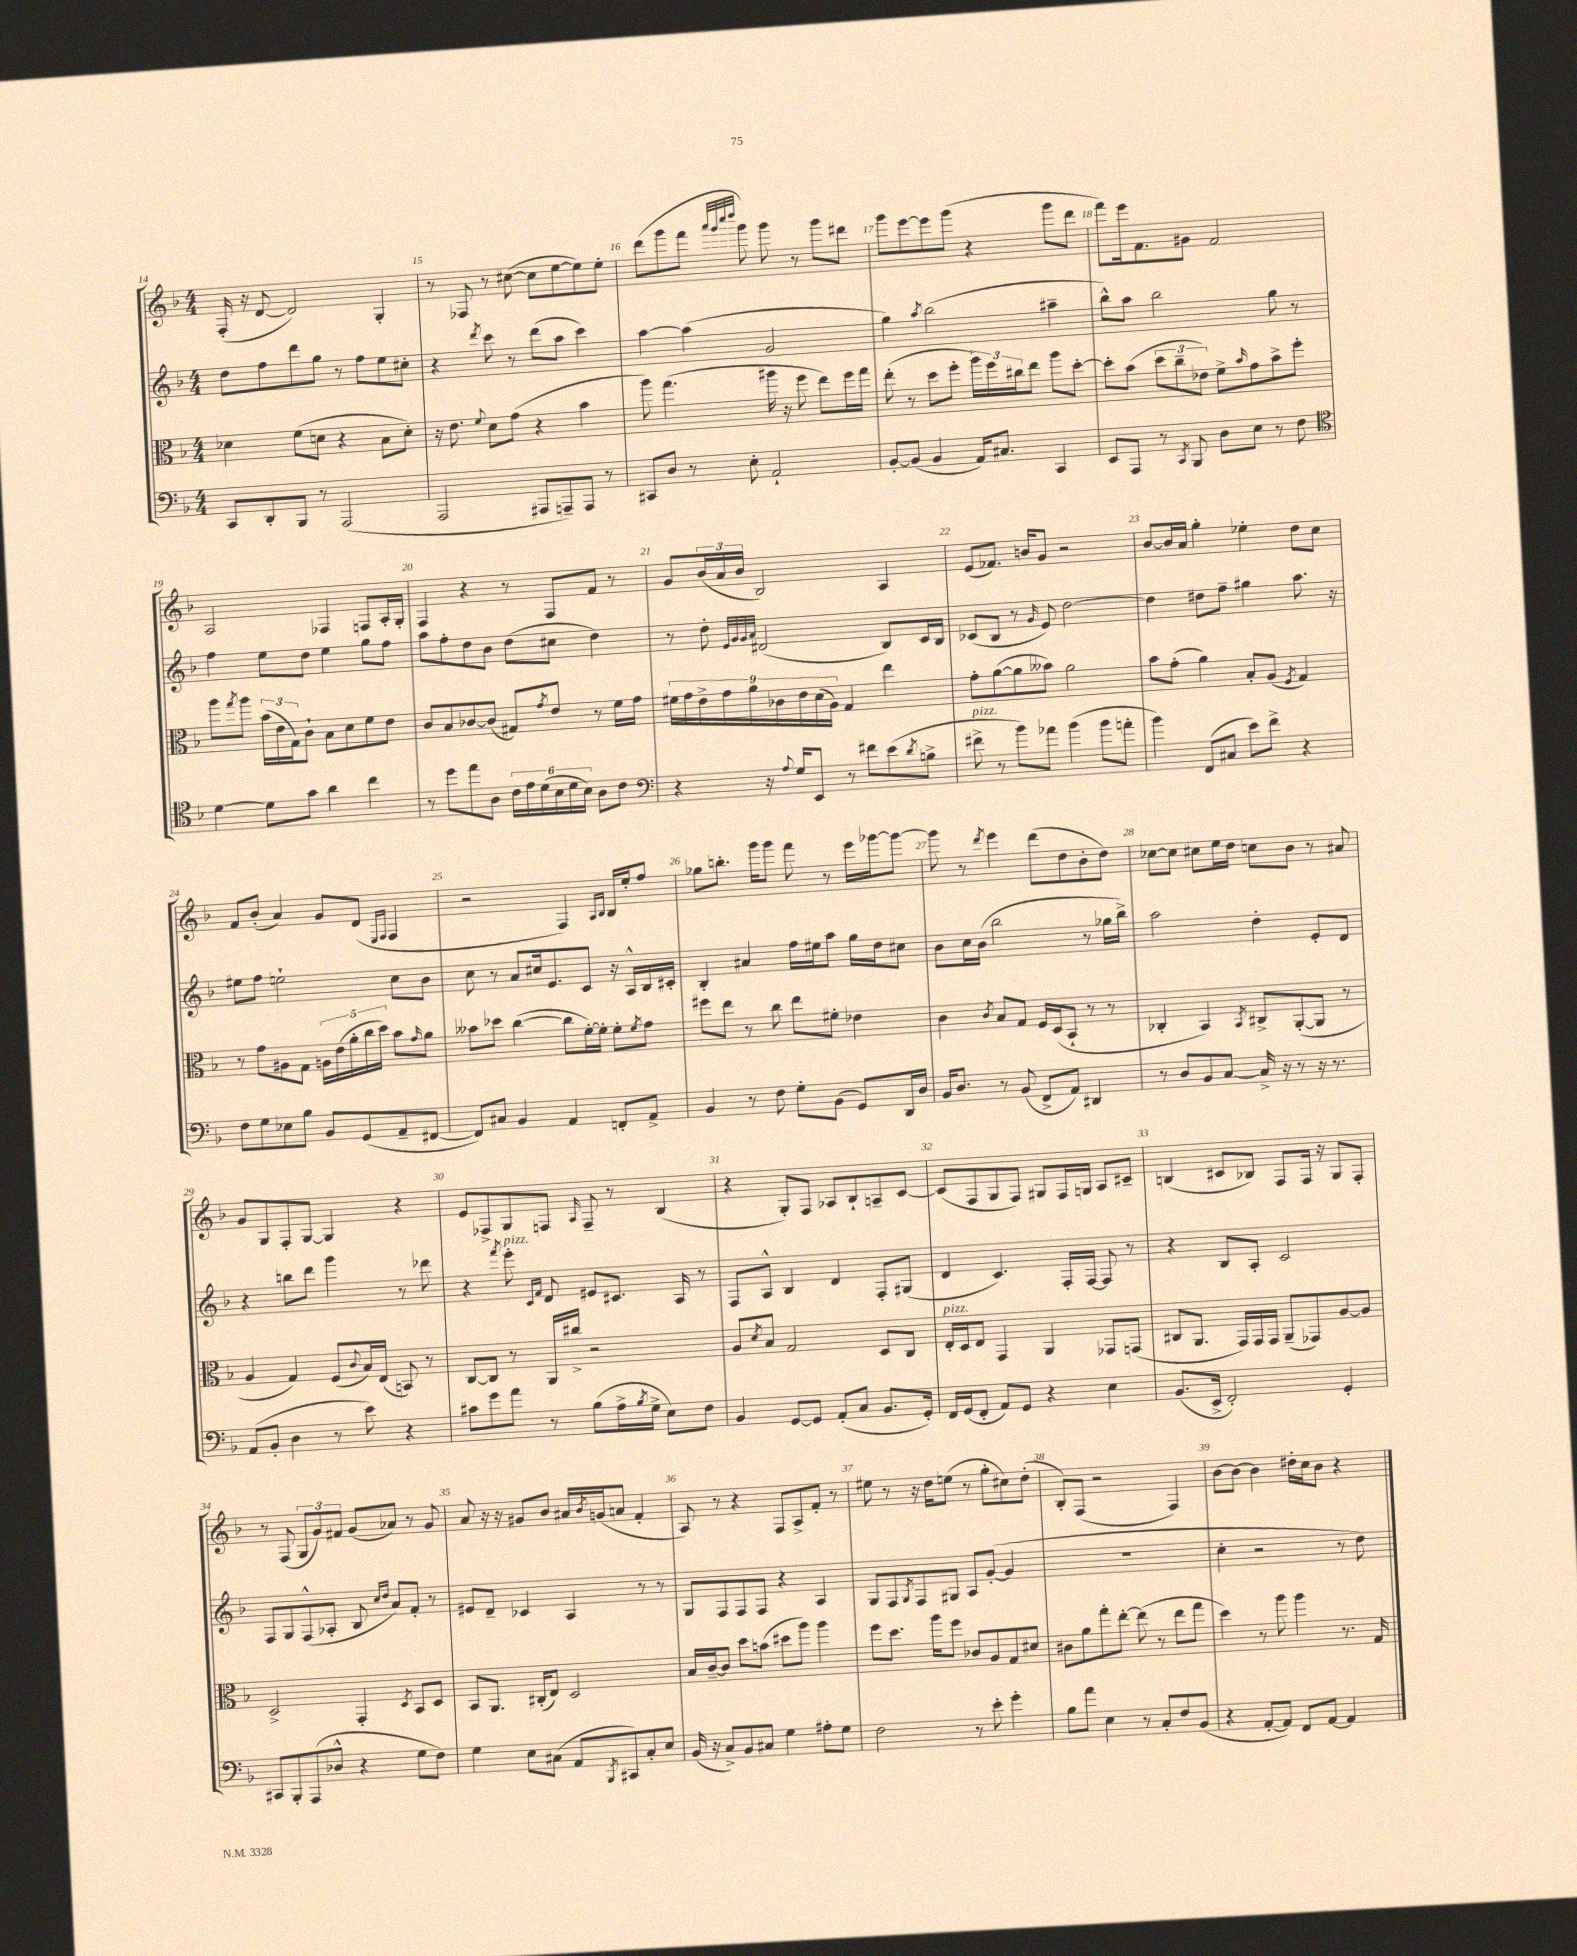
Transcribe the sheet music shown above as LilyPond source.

<<
\new StaffGroup <<
\new Staff = "s0" {
    \clef treble \key f \major \numericTimeSignature \time 4/4
    f16-.( r16 d'8~ d'2) g4-. |
    r8 fes8 r8 cis''8~( cis''8 e''8~ e''8) e''8-. |
    d'''8( g'''8 f'''8 \grace { a'''32 g'''32 c''''32 d''''32 } g'''8) g'''8 r8 g'''8 dis'''8 |
    g'''8 e'''8~ e'''8 g'''8( r4 g'''8 d'''8 |
    f'''8) e'''16 f'8. gis'8 f'2 |
    a2 fes4 f8 a16-. g16-. |
    f4 r4 r8 f8 f'8 r8 |
    g'8 \tuplet 3/2 { bes'16( a'16 bes'16 } bes2) a4 |
    e'8( fes'8.) b'16 g'8 r2 |
    bes'8~ bes'16 a'16 g''4-. ees''4-. d''8 c''8 |
    f'8 bes'8-.( a'4) g'8 d'8( \grace { e16 f16 } f4 |
    r2 f4) \grace { a16 bes16 } bes16 e''16-. f''8 |
    ges''8 b''8.-. g'''16 g'''8 f'''8 r8 e'''16 ges'''16~ ges'''8~ |
    ges'''8 r8 \acciaccatura { d'''8 } e'''4 d'''8( d''8 bes'8-. d''8) |
    ces''8~ ces''8 cis''8 e''16 d''16 c''8 bes'8 r8 ais'8 |
    g'8 g8 f8-. g8~ g4 r4 |
    e'8 fes8-> g8 f8 \grace { a16 } f8-- r8 bes4( |
    r4 g8-.) f8 aes8 bes8-! a8-- c'8~ |
    c'8( f8 g8 f8) gis8 f16 g16 a8 cis'8-- |
    b4( cis'8 bes8) f8 f16 r16 g8 f8-. |
    r8 f8( \tuplet 3/2 { g8 g'8) fis'8 } g'8( aes'8) r8 g'8 |
    a'8 r16 r16 gis'8 bes'8 ais'16 \acciaccatura { bes'8 } g'16( a'8 f'4-. |
    a8) r8 r4 f8 a8-> f'8-. r8 |
    eis''8 r8 r16 d''16 e''8( r8 g''8-. cis''8) d''8-.( |
    bes8-.) f8( r2 f4) |
    bes'8~ bes'8~ bes'4 dis''16-. c''16 bes'8 r4 \bar "|." |
}
\new Staff = "s1" {
    \clef treble \key f \major \numericTimeSignature \time 4/4
    d''8 f''8 d'''8 g''8 r8 f''8 e''8 cis''8-. |
    r4 \acciaccatura { d'''8 } c'''8 r8 d'''8( a''8 c'''4) |
    a''4~ a''4( g'2 |
    g''4) \acciaccatura { a''8 } bes''2( ais''4-- |
    bes''8-^) a''8 bes''2 g''8 r8 |
    f''4 e''8 d''8 e''4 g''8 f''8 |
    a''8 f''8-. d''8 bes'8 d''8( cis''8 d''4) |
    r8 d''8-. \grace { e'32 g'32 g'32 a'32 } dis'2( bes8) c'16 bes16 |
    ces'8( bes8 r8 \grace { g'16 } e'8) d''2~ |
    d''4 dis''8 f''8-- gis''4 a''8. r16 |
    eis''8 f''8 e''2-! c''8 bes'8 |
    c''8 r8 a'8 cis''16 e'8. c'8 r16 a16-^ bes16 cis'16-. |
    bes4-. ais'4 f''16 eis''16 a''8 g''16 d''16 cis''8 |
    bes'8 c''16 bes'16( bes''2 r8 ges''16 bes''16->) |
    a''2 d''4-. e'8-. d'8 |
    r4 b''8 d'''8 g'''4 r8 des'''8 |
    r4 \acciaccatura { f'''8 } e'''8-.^\markup { \italic "pizz." } \grace { c'16 f'16 } d'8 eis'8 cis'8. a16 r8 |
    f8 a8-^ bes4 d'4 f8-. gis8( |
    d'4 c'4.) f16-. f16~ f8 r8 |
    r4 bes8 a8-. c'2 |
    f8 g8 f8-^( aes8-. bes8 \grace { c''16 d''16 } a'8) f'8-. r8 |
    eis'8 d'8-- ces'4 a4 r8 r8 |
    g8 f8 f8 f8 r4 a4 |
    g8 f8 \acciaccatura { g8 } f8 gis8 a8 g'8~-.( g'4 |
    R1 |
    c''4-. r2 r8 d''8) \bar "|." |
}
\new Staff = "s2" {
    \clef alto \key f \major \numericTimeSignature \time 4/4
    des'4 f'8( d'8 r4 bes8 d'8-.) |
    r16 e'8. \appoggiatura { f'8 } d'8 g'8( r4 bes'4 |
    a''8) g''4.( ais''16 r16 f''8 e''8) f''16 g''16 |
    e''8-.( r8 d''8 f''8-. \tuplet 3/2 { a''16) f''16 cis''16 } e''8 a''8 d''8~-. |
    d''8-. bes'8( \tuplet 3/2 { d''8 c''8-- ees'8) } f'8-> \grace { bes'16 } g'8 bes'8-> f''8-. |
    a''8 \acciaccatura { g''8 } a''8 \tuplet 3/2 { bes'16( e'16 g16) } c'8-! bes8 d'8 f'8 e'8 |
    c'8 bes8 ces'8~ ces'8( gis8) \acciaccatura { g'8 } e'8 r8 f'16 g'16 |
    \tuplet 9/8 { fis'16 g'16 e'16-> g'16 a'16 ces'16 e'16 d'16( a16) } g4 e''4 |
    g'8-. a'8~( a'8 beses'8) a'2 |
    bes'8 g'8-.( a'4) bes8-. a8( \acciaccatura { f8 } g4) |
    r8 g'8 ais8 g8 \tuplet 5/4 { a16 e'16( a'16-. c''16 d''16) } bes'8 \grace { g'16 } a'8 |
    beses'8 des''8 c''4~( c''8 f'16~-.) f'16-. f'8-. \acciaccatura { f'8 } g'8 |
    fis''8 e''8 r8 c''8 e''8 fis'8-. ees'4 |
    c'4 \acciaccatura { c'8 } bes8 g8 f16 d16( bes,8-! r8 r8 |
    ces4-. bes,4) \acciaccatura { bes,8 } cis8-> a,8~-.( a,8 r8 |
    a4 g4) f8( \appoggiatura { c'8 } bes16) e16( b,8) r8 |
    c8~ c8 r8 a,16 cis''16-> r2 |
    a8 \acciaccatura { d'8 } bes8 g2 d8 c8 |
    e16-.^\markup { \italic "pizz." } d16 e8 g,4 a,4 ges,8 g,8( |
    cis8 a,8. g,16) g,16 g,16 a,8--( ges,8) a8~ a8 |
    d2-> g,4-. \acciaccatura { d8 } bes,8 d8 |
    bes,8 a,8. cis16-.( e8) d2 |
    bes16 c'16~-- c'8 d''8 b'8( dis''8 a''8) a''4 |
    f''8 d''8. a''16 f''8 ces'8 a8 g8 dis'8 |
    cis'8 a'8 g''8-. e''8~-. e''8( r8 e''8 g''8 |
    d''4) r8 a''8 a''4 r8. g16 \bar "|." |
}
\new Staff = "s3" {
    \clef bass \key f \major \numericTimeSignature \time 4/4
    c,8 d,8-. bes,,8 r8 a,,2( |
    a,,2 ais,,8 a,,8--) a,,8 r8 |
    cis,8 d8 r8 e8-. a,2-! |
    bes,8~-. bes,8( bes,4 a,16) cis8. c,4 |
    e,8 a,,8 r8 \acciaccatura { c,8 } bes,,8 d8 e8 r8 f8 |
    \clef tenor d'4~ d'8 g'8 a'4 c''4 |
    r8 d''8 e''8 a8 \tuplet 6/4 { c'16 e'16 d'16( bes16 d'16 bes16) } a8 c'8 |
    \clef bass r4 r16 \appoggiatura { a8 } g16 e,8 r8 fis'8 e'8( \acciaccatura { d'8 } b8-> |
    fis'8->^\markup { \italic "pizz." } r8 bes'8) aes'8 bes'4( bes'8 a'8-. |
    bes'4) f,8( cis8 e'8) f'8-> r4 |
    f8 g8 ees8 bes8 bes,8 g,8( a,8-- fis,8~ |
    fis,8) cis8 bes,4 a,4 f,8-. a,8-> |
    bes,4 r8 f8 g8-. bes,8( g,8) d,16 d16 |
    bes,16 d8. r8 bes,8( f,8-> a,8) dis,4 |
    r8 d8 bes,8 c8~ c16-> r16 r8 r16 r8. |
    a,8( bes,8-. d4 r8 e'8) r4 |
    cis'8 g'8 a'8 r8 bes8( a16-> \acciaccatura { bes8 } g16-> e8) f8 |
    bes,4 g,8~ g,8 a,8-.( c8 bes,8. g,16-.) |
    f,16 g,16( f,8-. a,8) g,8 r4 e4 |
    bes,8.( e,16-> f,2-.) g,4-. |
    cis,8 bes,,8-. a,,8( des8-^ r4 g8 f8) |
    g4 e8 cis8( a,8 \acciaccatura { bes,,8 } cis,8) cis8-. e8 |
    bes,16( r16 c8->) bes,8 cis8 g4 ais8-. g8 |
    f2 r8 e'8-. g'4-. |
    bes8 a'8 e4 r8 c8-. f8 bes,8( |
    r4 a,8~-. a,8) f,8 a,8~ a,4 \bar "|." |
}
>>
>>
\layout { \context { \Score currentBarNumber = #14 \override BarNumber.break-visibility = ##(#f #t #t) barNumberVisibility = #all-bar-numbers-visible } }
